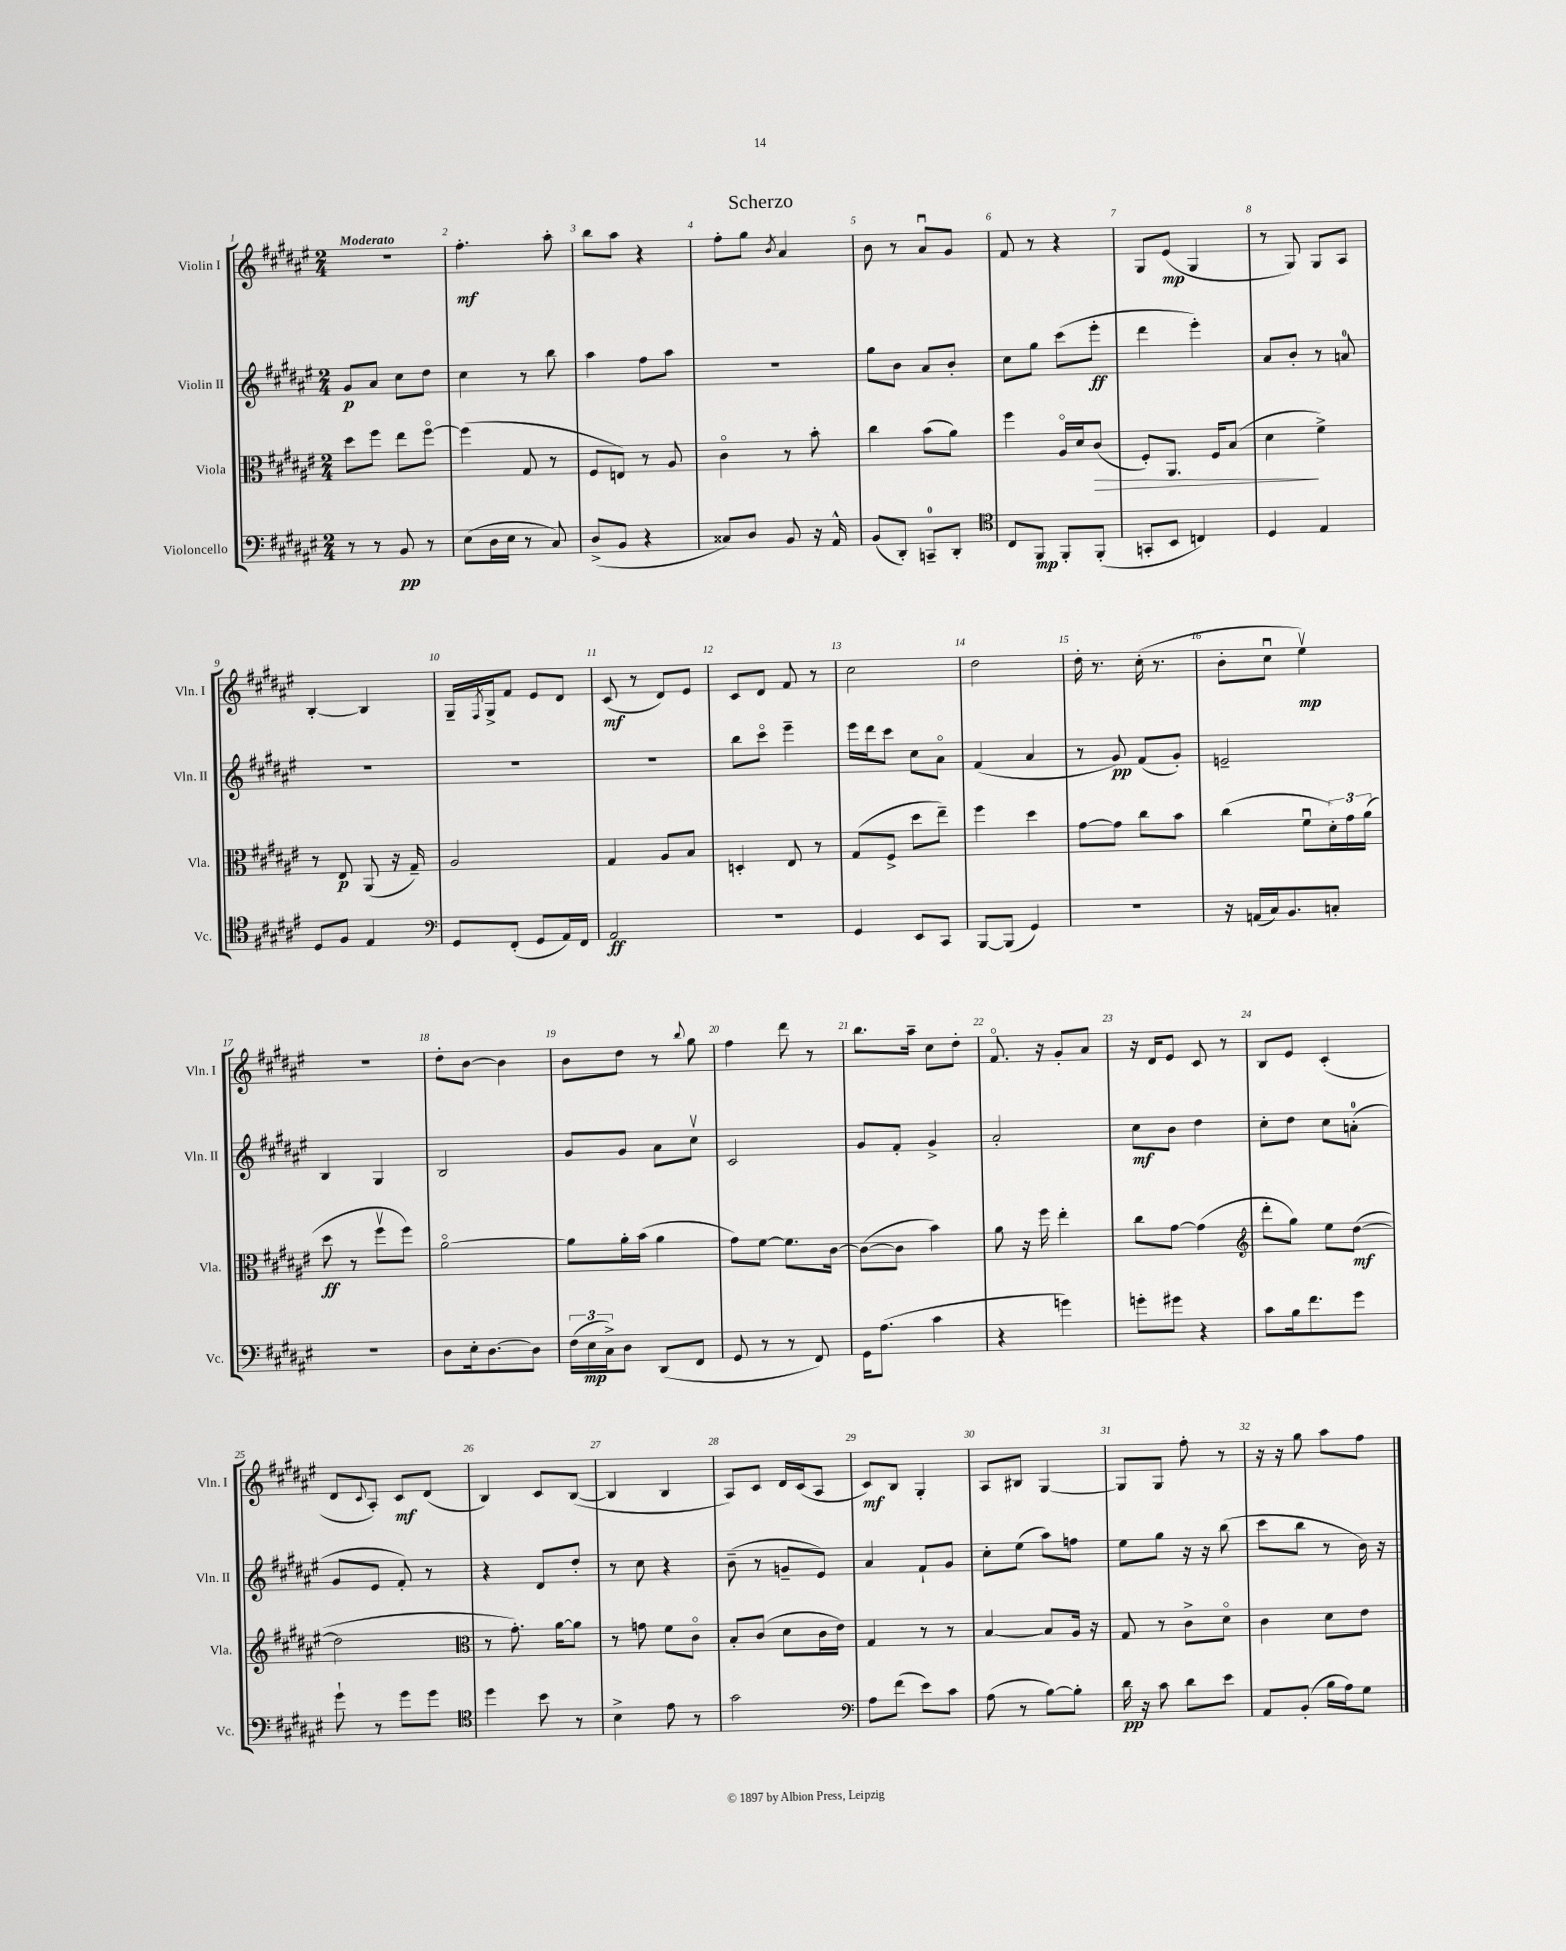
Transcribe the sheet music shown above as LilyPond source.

\header { title = "Scherzo" }
<<
\new StaffGroup <<
\new Staff = "s0" \with { instrumentName = "Violin I" shortInstrumentName = "Vln. I" } {
    \clef treble \key fis \major \numericTimeSignature \time 2/4 \tempo "Moderato"
    R2 |
    fis''4.-.\mf ais''8-. |
    b''8 ais''8 r4 |
    fis''8-. gis''8 \acciaccatura { b'8 } ais'4 |
    b'8 r8 ais'8\downbow gis'8 |
    fis'8 r8 r4 |
    gis8 eis'8\mp( gis4 |
    r8 gis8) gis8 ais8 |
    b4~-. b4 |
    gis16-- \acciaccatura { fis8 } gis16-> fis'8 eis'8 dis'8 |
    cis'8\mf( r8 dis'8) eis'8 |
    cis'8 dis'8 fis'8 r8 |
    cis''2 |
    dis''2 |
    dis''16-. r8. cis''16-.( r8. |
    b'8-. cis''8\downbow eis''4\upbow\mp) |
    r2 |
    dis''8-. b'8~ b'4 |
    b'8 dis''8 r8 \appoggiatura { b''8 } gis''8 |
    fis''4 dis'''8 r8 |
    b''8. ais''16-- cis''8 dis''8-. |
    fis'8.\flageolet r16 gis'8-. ais'8 |
    r16 dis'16 eis'8 cis'8 r8 |
    b8 eis'8 cis'4-.( |
    dis'8 \appoggiatura { cis'8 } ais8-.) cis'8\mf dis'8( |
    b4) cis'8 b8~( |
    b4 b4 |
    ais8) cis'8 dis'16 cis'16( ais8 |
    cis'8\mf) b8 gis4-. |
    ais8 bis8 gis4~ |
    gis8 gis8 fis''8-. r8 |
    r16 r16 gis''8 ais''8 fis''8 \bar "|." |
}
\new Staff = "s1" \with { instrumentName = "Violin II" shortInstrumentName = "Vln. II" } {
    \clef treble \key fis \major \numericTimeSignature \time 2/4
    gis'8\p ais'8 cis''8 dis''8 |
    cis''4 r8 b''8 |
    ais''4 fis''8 ais''8 |
    r2 |
    gis''8 b'8 ais'8 b'8-. |
    cis''8 gis''8 cis'''8( eis'''8-.\ff |
    dis'''4 eis'''4-.) |
    ais'8 b'8-. r8 a'8-0 |
    R2 |
    R2 |
    R2 |
    b''8 cis'''8\flageolet eis'''4-- |
    eis'''16 dis'''16 cis'''8 cis''8 ais'8\flageolet |
    fis'4( ais'4 |
    r8 gis'8\pp) fis'8( gis'8-.) |
    e'2-- |
    b4 gis4 |
    b2 |
    gis'8 gis'8 ais'8 cis''8\upbow |
    cis'2 |
    gis'8 fis'8-. gis'4-> |
    ais'2-. |
    cis''8\mf b'8 dis''4 |
    cis''8-. dis''8 cis''8 a'8-0-.( |
    gis'8 eis'8 fis'8-.) r8 |
    r4 dis'8 dis''8-. |
    r8 cis''8 r4 |
    b'8--( r8 g'8-- eis'8) |
    ais'4 fis'8-! gis'8 |
    cis''8-. eis''8( ais''8) f''8 |
    eis''8 gis''8 r16 r16 b''8( |
    cis'''8 b''8 r8 b'16) r16 \bar "|." |
}
\new Staff = "s2" \with { instrumentName = "Viola" shortInstrumentName = "Vla." } {
    \clef alto \key fis \major \numericTimeSignature \time 2/4
    dis''8 fis''8 eis''8 fis''8~\flageolet |
    fis''4( gis8 r8 |
    fis8 e8) r8 ais8 |
    cis'4\flageolet r8 b'8-. |
    cis''4 b'8( ais'8) |
    fis''4 ais16\flageolet dis'16 cis'8\>( |
    fis8-.) ais,8. fis16 b8( |
    dis'4\! fis'4->) |
    r8 eis8\p ais,8( r16 gis16--) |
    ais2 |
    gis4 ais8 b8 |
    d4-. eis8 r8 |
    gis8( fis8-> dis''8 eis''8--) |
    fis''4 dis''4 |
    gis'8~ gis'8 cis''8 b'8 |
    cis''4( fis'8\downbow \tuplet 3/2 { dis'16-.) gis'16 ais'16( } |
    dis''8\ff r8 fis''8\upbow fis''8) |
    ais'2~\flageolet |
    ais'8 ais'16-. b'16( ais'4 |
    gis'8) fis'8~ fis'8. cis'16~ |
    cis'8~( cis'8 b'4) |
    ais'8 r16 fis''16 eis''4-. |
    cis''8 gis'8~ gis'4( |
    \clef treble dis'''8-. gis''8) eis''8 dis''8~\mf( |
    dis''2 |
    \clef alto r8 gis'8.-.) ais'16~ ais'8 |
    r8 g'8 fis'8 cis'8\flageolet |
    b8-. cis'8( dis'8 cis'16 eis'16) |
    gis4 r8 r8 |
    b4~ b8 ais16 r16 |
    gis8 r8 cis'8-> dis'8\flageolet |
    cis'4 dis'8 eis'8 \bar "|." |
}
\new Staff = "s3" \with { instrumentName = "Violoncello" shortInstrumentName = "Vc." } {
    \clef bass \key fis \major \numericTimeSignature \time 2/4
    r8 r8 b,8\pp r8 |
    eis8( dis16 eis16 r8 cis8) |
    dis8->( b,8 r4 |
    cisis8) dis8 b,8 r16 ais,16-^ |
    b,8( dis,8-.) c,8-0-- dis,8-. |
    \clef tenor cis8 fis,8\mp fis,8-. fis,8-.( |
    g,8-. b,8 c4) |
    dis4 eis4 |
    dis8 fis8 eis4 |
    \clef bass gis,8 fis,8-.( gis,8 ais,16) fis,16 |
    ais,2\ff |
    R2 |
    gis,4 eis,8 cis,8 |
    b,,8~ b,,8( gis,4) |
    R2 |
    r16 a,16( cis16) b,8. c8-. |
    R2 |
    dis8 eis16-. dis8.~ dis8 |
    \tuplet 3/2 { fis16( eis16\mp cis16->) } dis8 dis,8( fis,8 |
    gis,8 r8 r8 fis,8) |
    gis,16 ais8.( cis'4 |
    r4 g'4) |
    g'8-. gis'8 r4 |
    cis'8 b16 fis'8. gis'8 |
    gis'8-! r8 gis'8 gis'8 |
    \clef tenor dis''4 b'8 r8 |
    b4-> eis'8 r8 |
    gis'2 |
    \clef bass ais8 fis'8( eis'8) cis'8 |
    ais8( r8 b8~) b8-. |
    dis'16\pp r16 cis'8 dis'8 eis'8 |
    ais,8 b,8-.( b16 ais16) gis8 \bar "|." |
}
>>
>>
\layout { \context { \Score \override BarNumber.break-visibility = ##(#f #t #t) barNumberVisibility = #all-bar-numbers-visible } }
